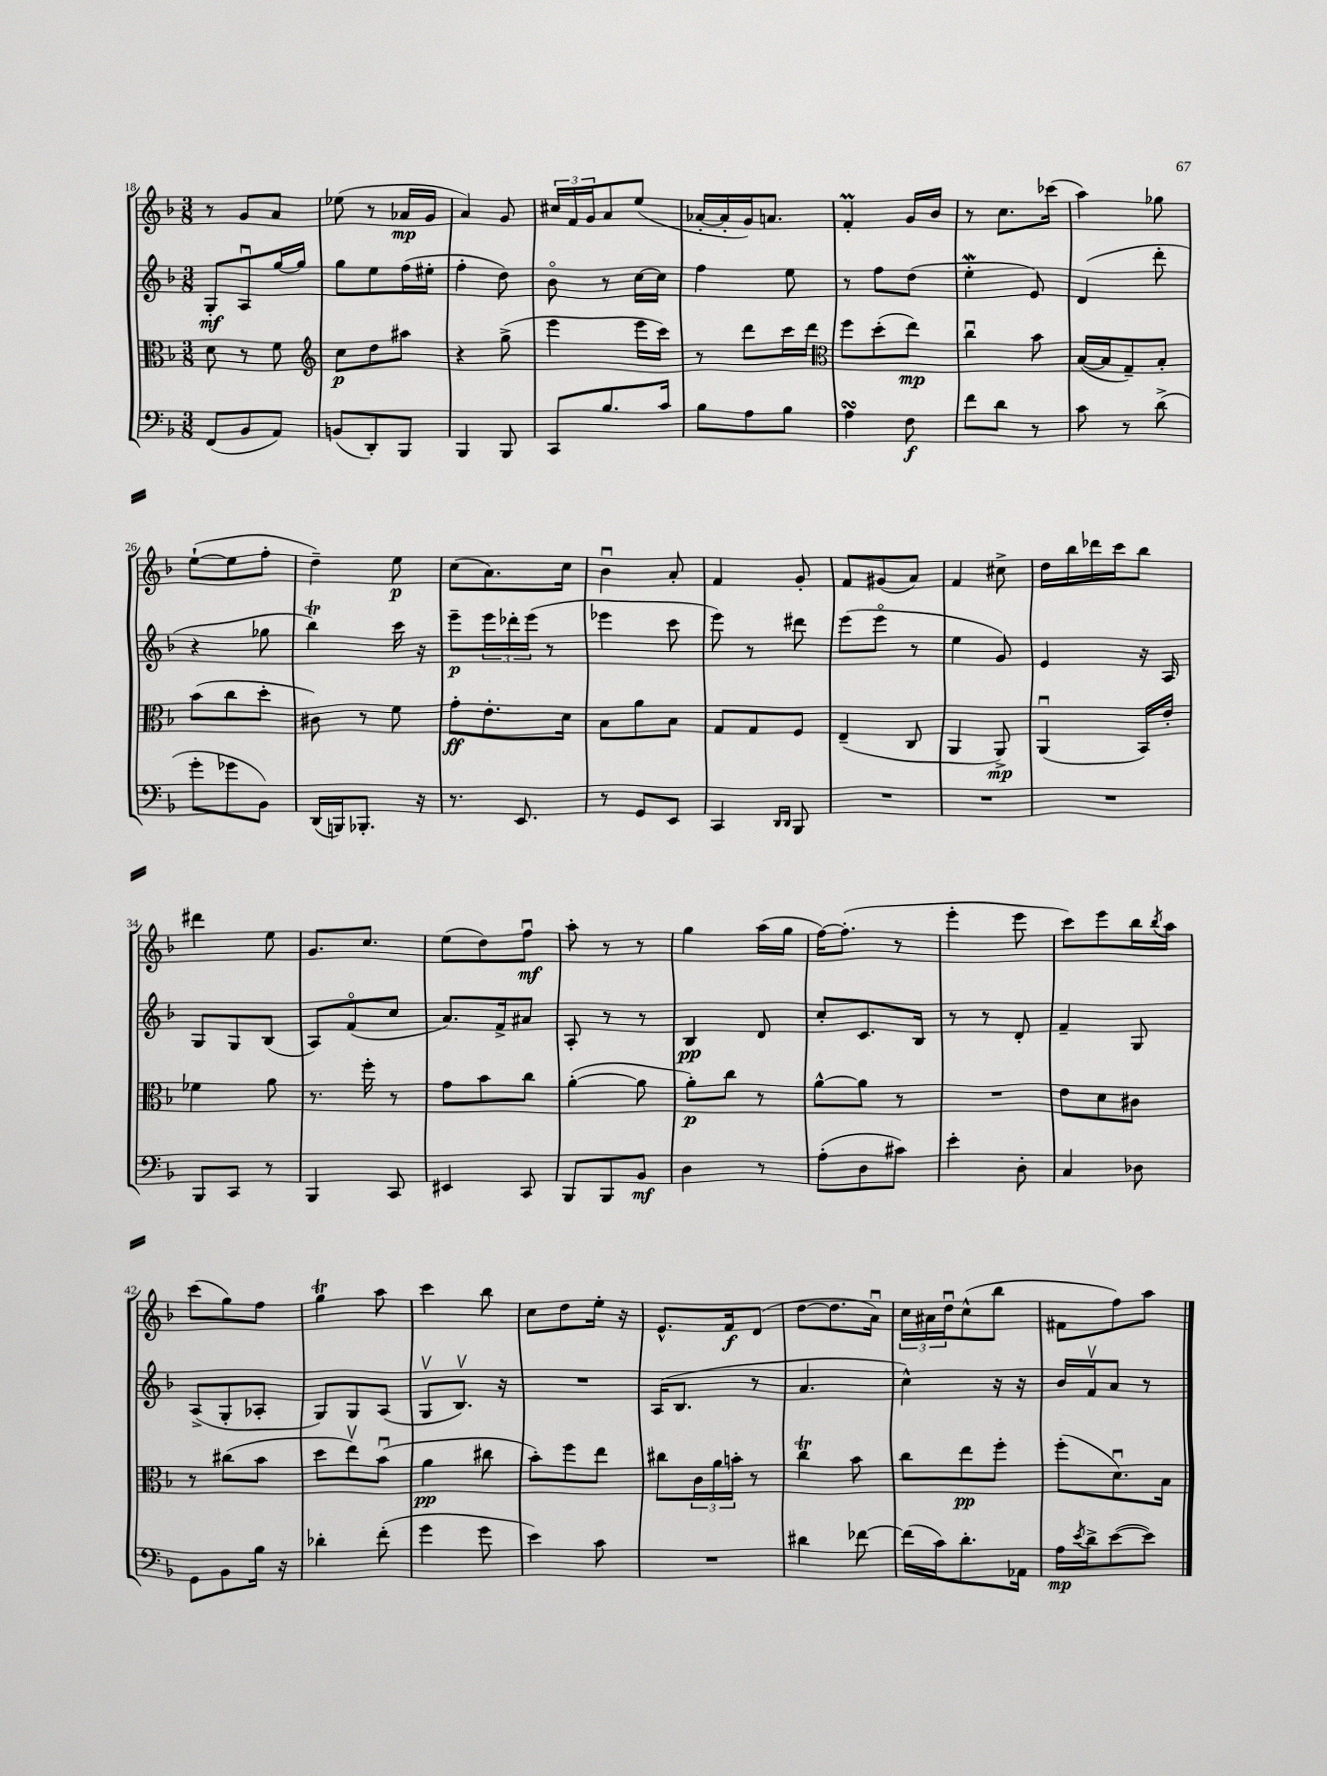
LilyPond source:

<<
\new StaffGroup <<
\new Staff = "s0" {
    \clef treble \key f \major \numericTimeSignature \time 3/8
    r8 g'8 a'8 |
    ees''8( r8 aes'16\mp g'16 |
    a'4) g'8 |
    \tuplet 3/2 { cis''16 f'16 g'16 } a'8 e''8( |
    aes'16~-. aes'16-. g'16) a'8. |
    f'4-.\prall g'16 bes'16 |
    r8 c''8. ces'''16( |
    a''4) ges''8 |
    e''8~-!( e''8 f''8-. |
    d''4--) e''8\p |
    c''8( a'8.) c''16 |
    bes'4\downbow a'8-. |
    f'4 g'8-. |
    f'8 gis'8( a'8) |
    f'4 cis''8-> |
    d''16 bes''16 des'''16 c'''16 bes''8 |
    dis'''4 e''8 |
    g'8. c''8. |
    e''8( d''8) f''8\downbow\mf |
    a''8-. r8 r8 |
    g''4 a''16( g''16 |
    f''16~) f''8.-.( r8 |
    e'''4-. e'''8 |
    c'''8) e'''8 bes''16 \acciaccatura { bes''8 } a''16 |
    c'''8( g''8) f''8 |
    g''4\trill a''8 |
    c'''4 bes''8 |
    c''8 d''8 e''16-. r16 |
    e'8.-^ f'16\f d'8( |
    d''8~ d''8. a'16\downbow) |
    \tuplet 3/2 { c''16 ais'16 d''16\downbow } c''8-^( bes''8 |
    fis'8 f''8) a''8 \bar "|." |
}
\new Staff = "s1" {
    \clef treble \key f \major \numericTimeSignature \time 3/8
    g8-.\mf a8\downbow g''16~ g''16 |
    g''8 e''8 f''16( eis''16-. |
    f''4-. d''8) |
    bes'8\flageolet r8 c''16~ c''16 |
    f''4 e''8 |
    r8 f''8 d''8( |
    e''4-.\mordent e'8) |
    d'4( d'''8-. |
    r4 ges''8 |
    bes''4\trill) c'''16 r16 |
    e'''8--\p \tuplet 3/2 { e'''16 des'''16-. e'''16( } r8 |
    ees'''4 c'''8 |
    e'''8) r8 dis'''8 |
    e'''8( e'''8\flageolet r8 |
    e''4 g'8) |
    e'4 r16 a16 |
    g8 g8 bes8( |
    a8) f'8\flageolet( c''8 |
    a'8.) f'16-> ais'8 |
    a8-. r8 r8 |
    bes4\pp d'8 |
    c''8-. c'8. bes16 |
    r8 r8 d'8-. |
    f'4-- g8 |
    a8->( g8-. aes8-. |
    g8) g8 a8( |
    g8\upbow bes8.\upbow) r16 |
    R4. |
    a16( bes8. r8 |
    a'4. |
    c''4-^) r16 r16 |
    bes'16 f'16\upbow a'8 r8 \bar "|." |
}
\new Staff = "s2" {
    \clef alto \key f \major \numericTimeSignature \time 3/8
    d'8 r8 f'8 |
    \clef treble c''8\p d''8 ais''8 |
    r4 g''8->( |
    e'''4 e'''16 c'''16) |
    r8 d'''8 c'''16 d'''16 |
    \clef alto f''8 d''8-.( e''8\mp) |
    c''4\downbow bes'8 |
    bes16~( bes16 g8--) bes8-. |
    bes'8( c''8 d''8-. |
    cis'8) r8 f'8 |
    g'8-.\ff e'8.-. d'16 |
    bes8 a'8 bes8 |
    g8 g8 f8 |
    e4--( c8 |
    a,4 a,8->\mp) |
    a,4\downbow( bes,16) e'16-. |
    fes'4 a'8 |
    r8. f''16-. r8 |
    g'8 bes'8 c''8 |
    a'4~-.( a'8 |
    a'8-.\p) c''8 r8 |
    a'8~-^ a'8 r8 |
    R4. |
    e'8 d'8 cis'8 |
    r8 cis''8( bes'8 |
    d''8 e''8\upbow) bes'8\downbow( |
    a'4\pp cis''8 |
    bes'8-.) f''8 e''8 |
    cis''8 \tuplet 3/2 { c'16 a'16 b'16-. } r8 |
    c''4\trill bes'8 |
    c''8 e''8\pp f''8-. |
    f''8-.( d'8.\downbow) bes16 \bar "|." |
}
\new Staff = "s3" {
    \clef bass \key f \major \numericTimeSignature \time 3/8
    f,8( bes,8 a,8) |
    b,8( d,8-.) bes,,8 |
    bes,,4 bes,,8 |
    c,8 bes8. c'16 |
    bes8 a8 bes8 |
    a4\turn f8\f |
    f'8 d'8 r8 |
    c'8 r8 d'8->( |
    g'8-. ges'8 bes,8) |
    d,16( b,,16) bes,,8.-. r16 |
    r8. e,8. |
    r8 g,8 e,8 |
    c,4 \grace { d,16 d,16 } bes,,8 |
    R4. |
    R4. |
    R4. |
    bes,,8 c,8 r8 |
    bes,,4 c,8 |
    eis,4 c,8 |
    bes,,8 bes,,8 bes,8\mf |
    d4 r8 |
    a8-.( d8 cis'8) |
    e'4-. d8-. |
    c4 des8 |
    g,8 bes,8 bes16 r16 |
    des'4-. f'8-.( |
    g'4 g'8 |
    e'4) c'8 |
    R4. |
    dis'4 fes'8~ |
    fes'16( c'16) d'8.-. aes,16 |
    a16\mp \acciaccatura { e'8 } d'16-> e'8~( e'8) \bar "|." |
}
>>
>>
\layout { \context { \Score currentBarNumber = #18 } }
